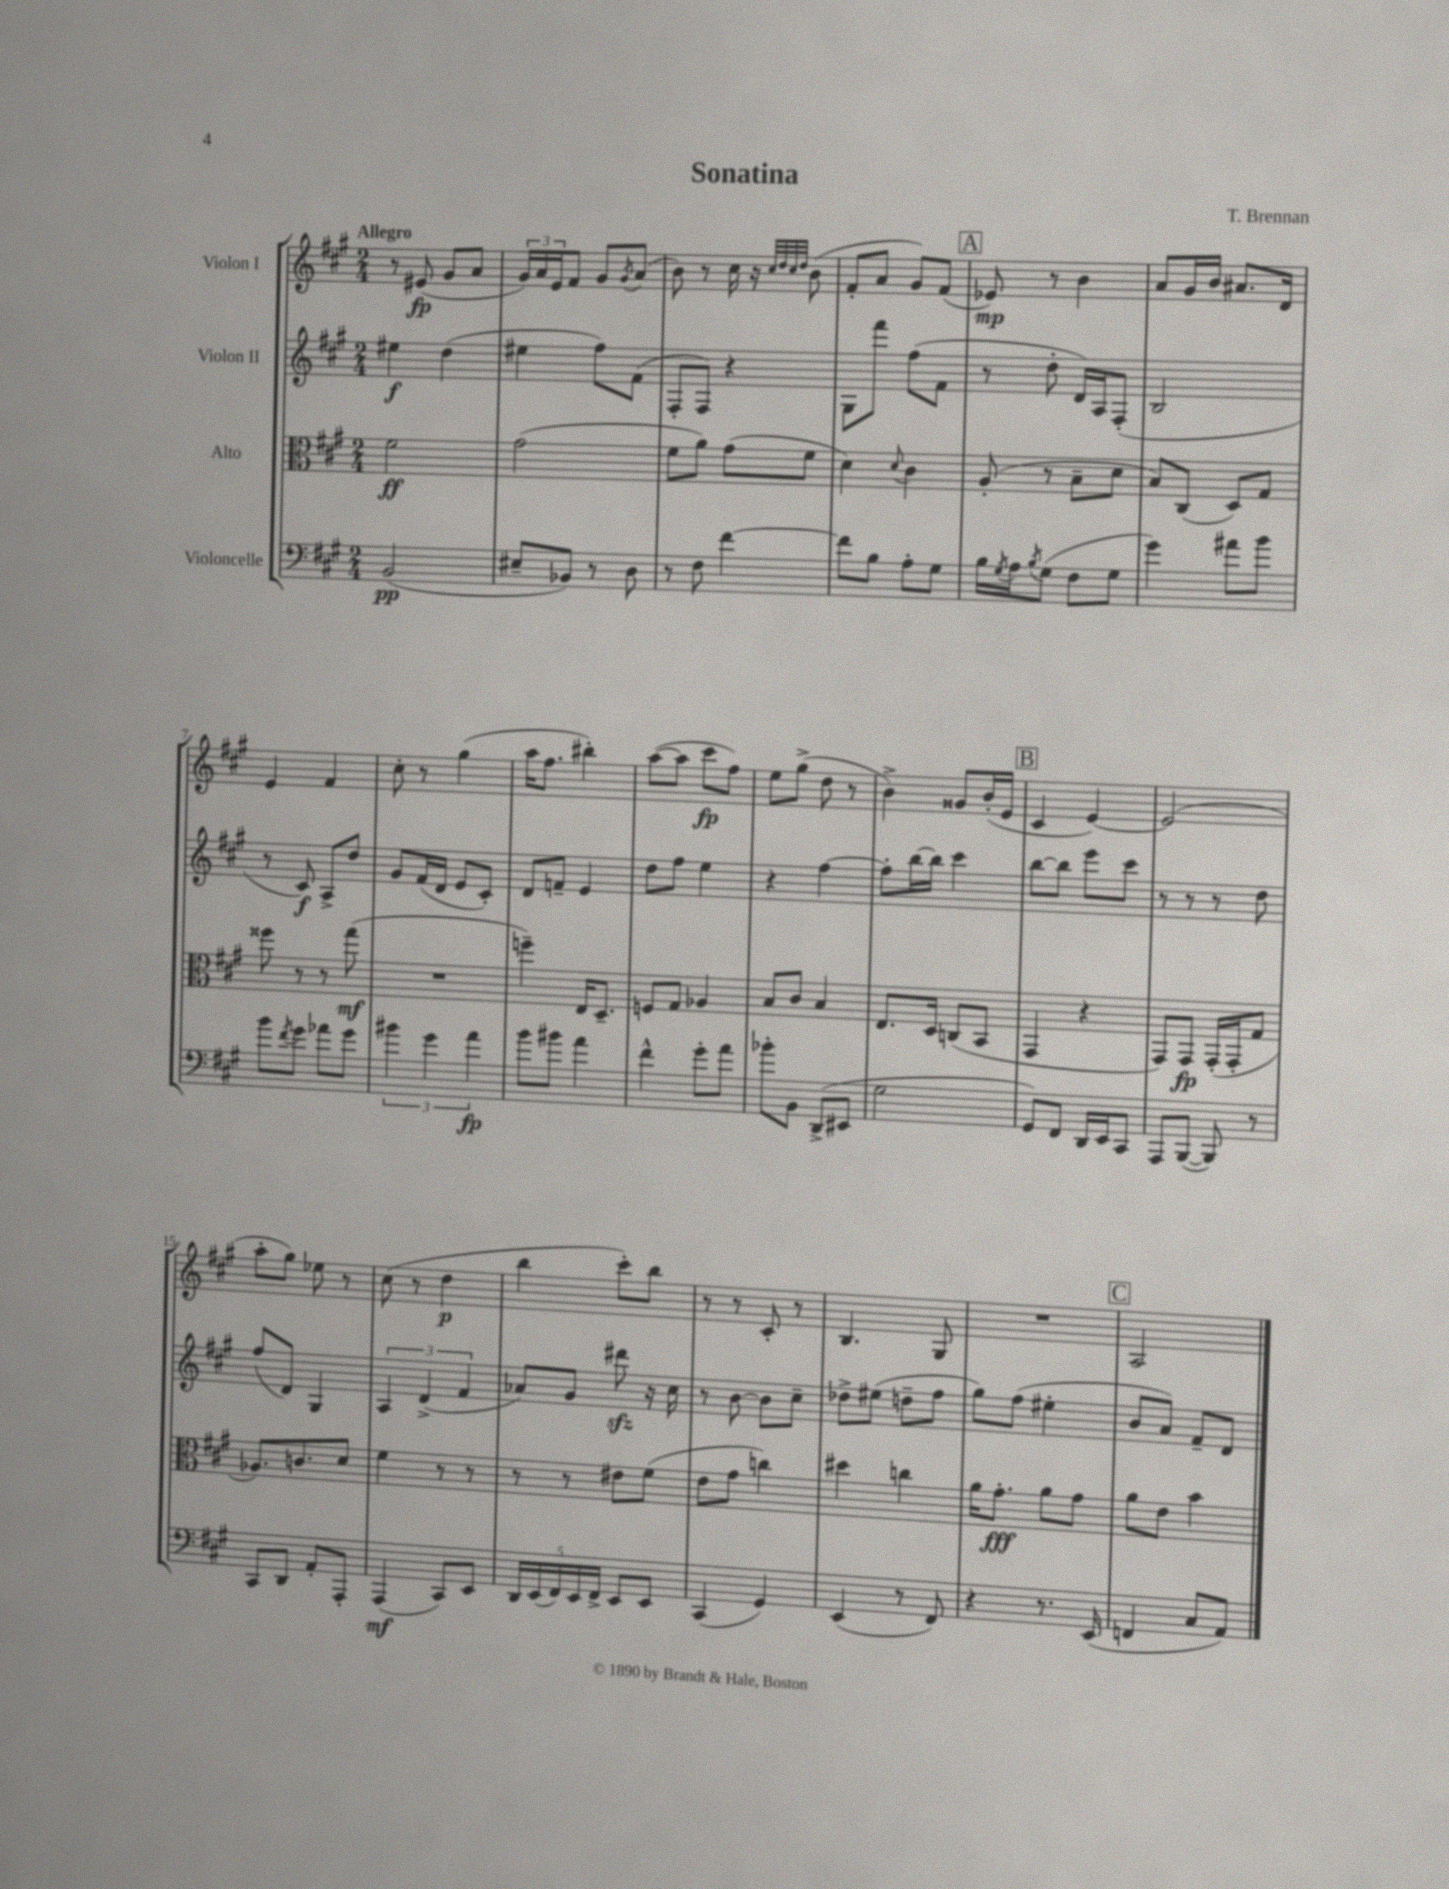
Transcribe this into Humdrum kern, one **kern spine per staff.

**kern	**dynam	**kern	**dynam	**kern	**dynam	**kern	**dynam
*part4	*part4	*part3	*part3	*part2	*part2	*part1	*part1
*staff4	*staff4	*staff3	*staff3	*staff2	*staff2	*staff1	*staff1
*I"Violoncelle	*	*I"Alto	*	*I"Violon II	*	*I"Violon I	*
*clefF4	*	*clefC3	*	*clefG2	*	*clefG2	*
*k[f#c#g#]	*	*k[f#c#g#]	*	*k[f#c#g#]	*	*k[f#c#g#]	*
*M2/4	*	*M2/4	*	*M2/4	*	*M2/4	*
=1	=1	=1	=1	=1	=1	=1	=1
!	!	!	!	!	!	!LO:TX:a:B:t=Allegro	!
(2BB/	pp	2f#\	ff	4ee#X\	f	8r	.
.	.	.	.	.	.	(8e#X/	fp
.	.	.	.	(4dd\	.	8g#/L	.
.	.	.	.	.	.	8a/J	.
=2	=2	=2	=2	=2	=2	=2	=2
8E#X~/L	.	(2g#\	.	4ee#X\	.	24g#/LL)	.
.	.	.	.	.	.	24a/	.
.	.	.	.	.	.	24e/J	.
8BB-X/J)	.	.	.	.	.	8f#/J	.
8r	.	.	.	8ff#\L)	.	8g#/L	.
.	.	.	.	.	.	8qg#/	.
8D\	.	.	.	(8f#\J	.	(8a/J	.
=3	=3	=3	=3	=3	=3	=3	=3
8r	.	8f#\L	.	8F#'/L	.	8b\)	.
8F#\	.	8a\J)	.	8F#/J)	.	8r	.
[4f#\	.	(8g#\L	.	4r	.	16cc#\	.
.	.	.	.	.	.	16r	.
.	.	.	.	.	.	32qqcc#/LLL	.
.	.	.	.	.	.	32qqdd/	.
.	.	.	.	.	.	32qqcc#/	.
.	.	.	.	.	.	32qqdd/JJJ	.
.	.	8f#\J	.	.	.	(8b\	.
=4	=4	=4	=4	=4	=4	=4	=4
8f#\L]	.	4d\)	.	8G#\L	.	8f#'/L	.
8B\J	.	.	.	8fff#\J	.	8a/J	.
.	.	8qqd/	.	.	.	.	.
8A'\L	.	4c#\	.	(8ff#\L	.	8g#/L)	.
8G#\J	.	.	.	8f#\J	.	(8f#/J	.
!!LO:REH:place=s1:t=A
=5	=5	=5	=5	=5	=5	=5	=5
16B\LL	.	(8A'/	.	8r	.	8e-X/)	mp
8qG#/	.	.	.	.	.	.	.
16A\J	.	.	.	.	.	.	.
8qB/	.	.	.	.	.	.	.
(8G#\J	.	8r	.	8dd'\	.	8r	.
8F#\L	.	8B~\L	.	16d/LL)	.	4b\	.
.	.	.	.	16A/J	.	.	.
8G#\J	.	8d\J	.	(8F#'/J	.	.	.
=6	=6	=6	=6	=6	=6	=6	=6
4g#\)	.	8B/L)	.	2B/	.	8a/L	.
.	.	(8C#/J	.	.	.	16g#/L	.
.	.	.	.	.	.	16b/JJ	.
8a#X\L	.	8D/L)	.	.	.	8.a#X/L	.
8b\J	.	8G#/J	.	.	.	.	.
.	.	.	.	.	.	16d/Jk	.
!!LO:LB:g=z
=7	=7	=7	=7	=7	=7	=7	=7
8b\L	.	8ff##X\	.	8r	.	4e/	.
8qf#/	.	.	.	.	.	.	.
8g#\J	.	8r	.	8c#/)	f	.	.
8a-X\L	.	8r	.	8A^/L	.	4f#/	.
8g#\J	.	(8gg#\	mf	8dd/J	.	.	.
=8	=8	=8	=8	=8	=8	=8	=8
6b#X\	.	2r	.	8g#/L	.	8cc#'\	.
.	.	.	.	(16f#/L	.	8r	.
6g#\	.	.	.	.	.	.	.
.	.	.	.	16d/JJ	.	.	.
.	.	.	.	8e/L	.	(4gg#\	.
6a\	fp	.	.	.	.	.	.
.	.	.	.	8c#'/J)	.	.	.
=9	=9	=9	=9	=9	=9	=9	=9
8b\L	.	4ffn~\)	.	8d/L	.	16aa\KL	.
.	.	.	.	.	.	8.ff#\J	.
8b#X\J	.	.	.	8fn~/J	.	.	.
4a\	.	16E/KL	.	4e/	.	4bb#X'\)	.
.	.	8.D~/J	.	.	.	.	.
=10	=10	=10	=10	=10	=10	=10	=10
4f#^^\	.	8Fn/L	.	8dd\L	.	([8aa\L	.
.	.	8G#/J	.	8ff#\J	.	8aa\J]	.
8g#'\L	.	4A-X/	.	4ee\	.	8ccc#\L	fp
8a\J	.	.	.	.	.	8ff#\J)	.
=11	=11	=11	=11	=11	=11	=11	=11
8b-X'\L	.	8B/L	.	4r	.	8ee\L	.
8BB\J	.	8c#/J	.	.	.	(8gg#^\J	.
(8DD^/L	.	4B/	.	[4ff#\	.	8dd\	.
8EE#X/J	.	.	.	.	.	8r	.
=12	=12	=12	=12	=12	=12	=12	=12
2G#\	.	8.E/L	.	8ff#'\L]	.	4b^\)	.
.	.	.	.	[16bb\L	.	.	.
.	.	16D/Jk	.	16bb\JJ]	.	.	.
.	.	(8Cn/L	.	4ccc#\	.	8g##X/L	.
.	.	8BB/J	.	.	.	(16b'/L	.
.	.	.	.	.	.	16e/JJ	.
!!LO:REH:place=s1:t=B
=13	=13	=13	=13	=13	=13	=13	=13
8GG#/L)	.	4GG#/	.	[8bb\L	.	4c#/	.
8FF#/J	.	.	.	8bb\J]	.	.	.
16DD/LL	.	4r	.	8eee\L	.	[4e/)	.
16EE/J	.	.	.	.	.	.	.
8CC#/J	.	.	.	8ccc#\J	.	.	.
=14	=14	=14	=14	=14	=14	=14	=14
8AAA/L	.	8GG#/L)	.	8r	.	(2e/]	.
([8BBB/J	.	8GG#/J	fp	8r	.	.	.
8BBB/])	.	(16GG#'/LL	.	8r	.	.	.
.	.	16GG#'/J	.	.	.	.	.
8r	.	8G#/J	.	8dd\	.	.	.
!!LO:LB:g=z
=15	=15	=15	=15	=15	=15	=15	=15
8CC#/L	.	8.A-X/L)	.	(8ff#/L	.	8aa'\L	.
8DD/J	.	.	.	8d/J)	.	8gg#\J)	.
.	.	8.cn/	.	.	.	.	.
8AA'/L	.	.	.	4G#/	.	8ee-X\	.
8AAA'/J	.	8d/J	.	.	.	8r	.
=16	=16	=16	=16	=16	=16	=16	=16
(4AAA/	mf	4f#\	.	6A/	.	(8cc#\	.
.	.	.	.	.	.	8r	.
.	.	.	.	(6d^/	.	.	.
8CC#/L)	.	8r	.	.	.	4dd\	p
.	.	.	.	6f#/	.	.	.
8EE/J	.	8r	.	.	.	.	.
=17	=17	=17	=17	=17	=17	=17	=17
20DD/LL	.	8r	.	8a-X/L)	.	4bb\	.
(20EE/	.	.	.	.	.	.	.
20FF#/)	.	.	.	.	.	.	.
.	.	8r	.	8g#/J	.	.	.
20EE/	.	.	.	.	.	.	.
20FF#^/JJ	.	.	.	.	.	.	.
8EE/L	.	8e#X\L	.	8ddd#Xzz\	.	8ccc#'\L)	.
8EE/J	.	(8f#\J	.	16r	.	8bb\J	.
.	.	.	.	16cc#\	.	.	.
=18	=18	=18	=18	=18	=18	=18	=18
(4CC#/	.	8e\L	.	8r	.	8r	.
.	.	8g#\J	.	[8b\	.	8r	.
4GG#/)	.	4ccn\)	.	8b\L]	.	8c#'/	.
.	.	.	.	8cc#~\J	.	8r	.
=19	=19	=19	=19	=19	=19	=19	=19
(4EE/	.	4dd#X\	.	8dd-X^\L	.	4.B/	.
.	.	.	.	(8ee#X\J	.	.	.
8r	.	4ccn\	.	8ddn~\L	.	.	.
8FF#/)	.	.	.	8ff#\J	.	8G#/	.
=20	=20	=20	=20	=20	=20	=20	=20
4r	.	16a\KL	.	8gg#\L)	.	2r	.
.	.	8.g#'\J	fff	.	.	.	.
.	.	.	.	(8ff#\J	.	.	.
8.r	.	8a\L	.	4ee#X'\	.	.	.
.	.	8g#\J	.	.	.	.	.
(16EE/	.	.	.	.	.	.	.
!!LO:REH:place=s1:t=C
=21	=21	=21	=21	=21	=21	=21	=21
4FFn/	.	8a\L	.	8b/L	.	2A/	.
.	.	8e\J	.	8a/J)	.	.	.
8C#/L	.	4b\	.	8f#~/L	.	.	.
8AA/J)	.	.	.	8d/J	.	.	.
==	==	==	==	==	==	==	==
*-	*-	*-	*-	*-	*-	*-	*-
